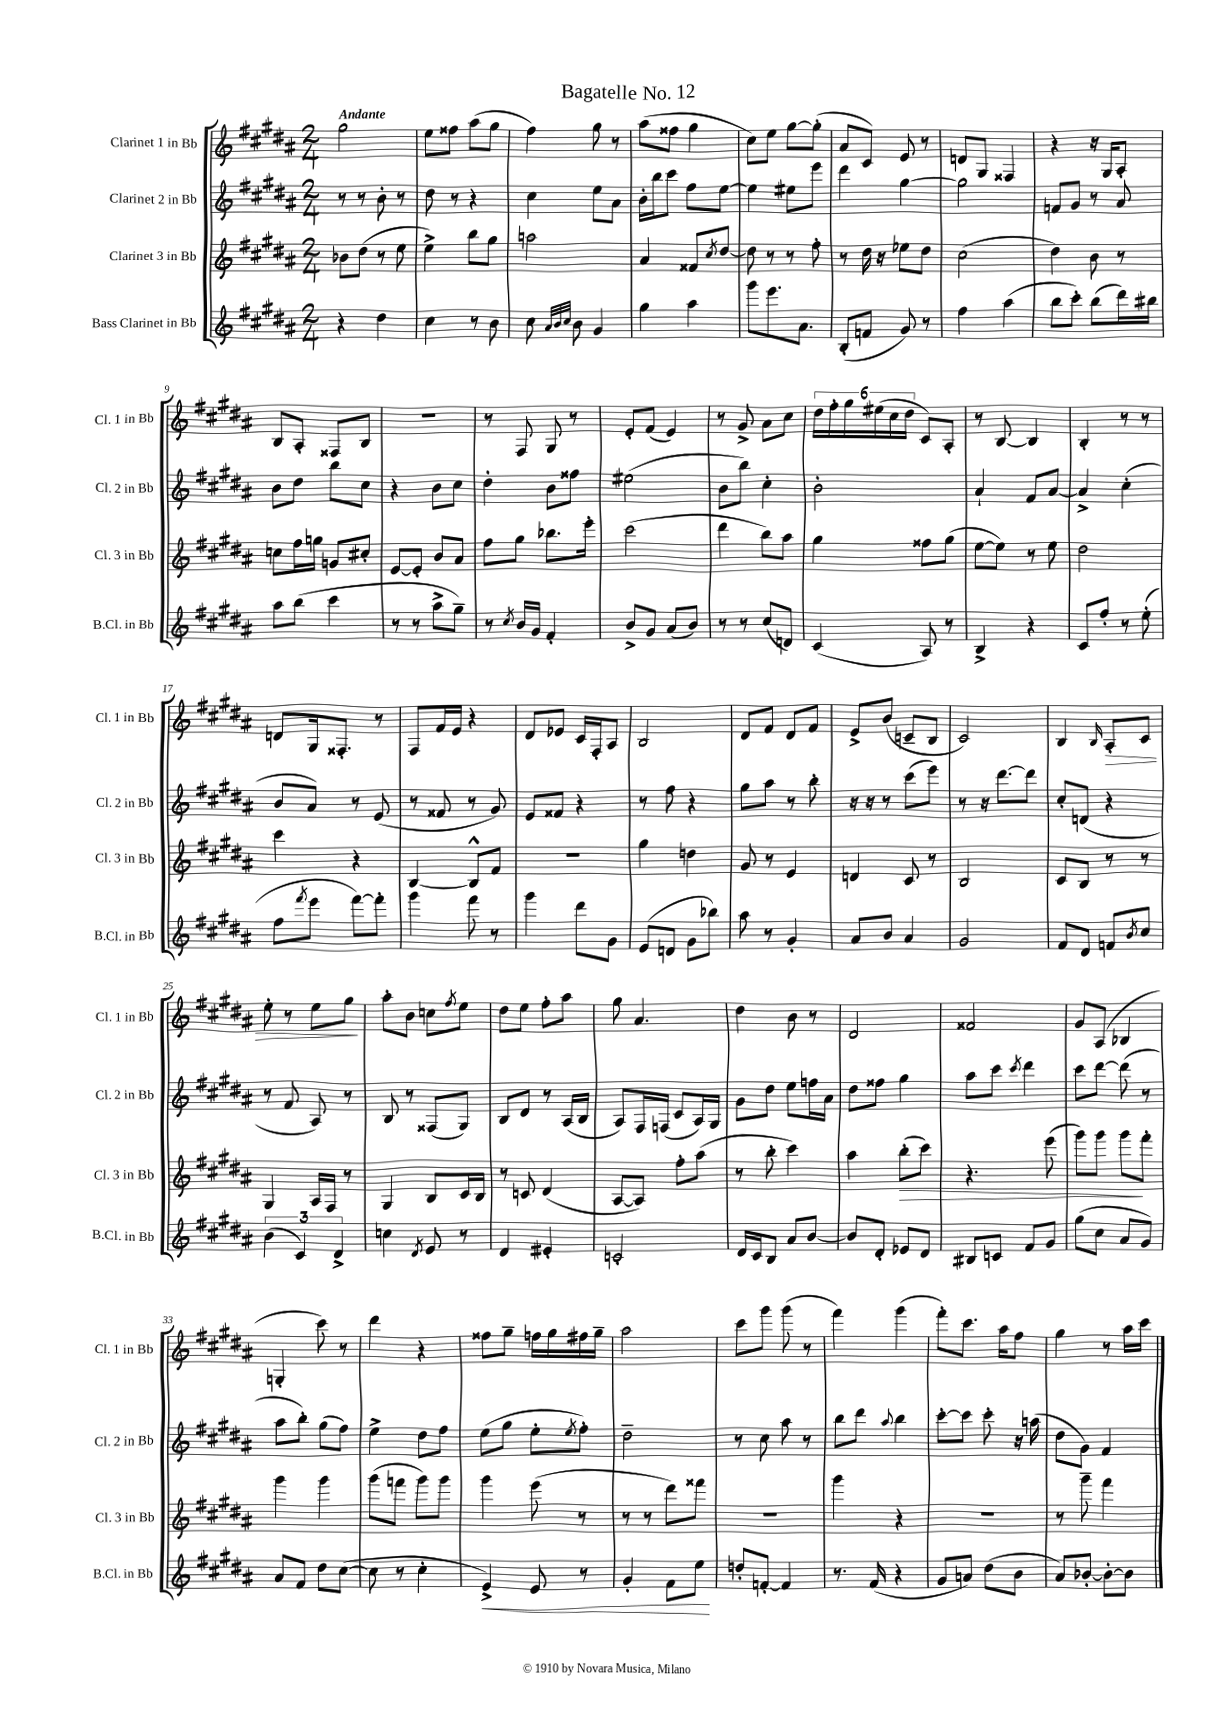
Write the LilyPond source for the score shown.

\header { title = "Bagatelle No. 12" }
<<
\new StaffGroup <<
\new Staff = "s0" \with { instrumentName = "Clarinet 1 in Bb" shortInstrumentName = "Cl. 1 in Bb" } {
    \clef treble \key b \major \numericTimeSignature \time 2/4 \tempo "Andante"
    gis''2 |
    e''8 fisis''8 ais''8( gis''8 |
    fis''4) gis''8 r8 |
    ais''8( fisis''8 gis''4 |
    cis''8) e''8 gis''8~ gis''8-.( |
    ais'8 cis'8) e'8 r8 |
    d'8 gis8 fisis4 |
    r4 r16 gis16 ais8-. |
    b8 ais8-. fisis8 b8 |
    R2 |
    r8 fis8 gis8 r8 |
    e'8-. fis'8( e'4) |
    r8 gis'8-> ais'8 cis''8 |
    \tuplet 6/4 { dis''16 fis''16-. gis''16 eis''16( cis''16 dis''16 } cis'8) ais8-. |
    r8 b8~ b4 |
    b4-. r8 r8 |
    d'8 gis16 fisis8.-. r8 |
    fis8 fis'16 e'16 r4 |
    dis'8 ees'8 cis'16 fis16-. ais8 |
    b2 |
    dis'8 fis'8 dis'8 fis'8 |
    e'8-> b'8( c'8-- b8 |
    cis'2) |
    b4 \grace { b16 } ais8-.\> cis'8 |
    e''8-. r8 e''8 gis''8\! |
    ais''8-. b'8 c''8 \acciaccatura { fis''8 } e''8 |
    dis''8 e''8 fis''8-. ais''8 |
    gis''8 ais'4. |
    dis''4 b'8 r8 |
    dis'2 |
    fisis'2 |
    gis'8 ais8( bes4 |
    g4-. cis'''8) r8 |
    dis'''4 r4 |
    fisis''8 gis''8-- f''16 gis''16 fis''16 gis''16-- |
    ais''2 |
    cis'''8 gis'''8 gis'''8( r8 |
    fis'''4) gis'''4( |
    fis'''8-.) cis'''8. ais''16 fis''8 |
    gis''4 r8 ais''16 cis'''16 \bar "|." |
}
\new Staff = "s1" \with { instrumentName = "Clarinet 2 in Bb" shortInstrumentName = "Cl. 2 in Bb" } {
    \clef treble \key b \major \numericTimeSignature \time 2/4
    r8 r8 b'8-. r8 |
    dis''8 r8 r4 |
    cis''4 e''8 ais'8 |
    b'16-. b''16 cis'''8 fis''8 e''8~ |
    e''4 eis''8 e'''8 |
    dis'''4 gis''4~ |
    gis''2 |
    f'8 gis'8 r8 ais'8 |
    b'8 dis''8 b''8 cis''8 |
    r4 b'8 cis''8 |
    dis''4-. b'8 fisis''8 |
    eis''2( |
    b'8 b''8) cis''4-. |
    b'2-. |
    ais'4-! fis'8 ais'8~ |
    ais'4-> cis''4-.( |
    b'8 ais'8) r8 e'8( |
    r8 fisis'8 r8 gis'8) |
    e'8 fisis'8 r4 |
    r8 fis''8 r4 |
    gis''8 ais''8 r8 b''8-. |
    r16 r16 r8 cis'''8( e'''8) |
    r8 r16 dis'''8.~ dis'''8 |
    cis''8-. d'8( r4 |
    r8 fis'8 ais8) r8 |
    b8 r8 fisis8( gis8) |
    b8 dis'8 r8 ais16( b16 |
    ais8) fis16 f16( cis'8 ais16) gis16 |
    gis'8 dis''8 e''8 f''16 ais'16 |
    dis''8 fisis''8 gis''4 |
    ais''8 cis'''8 \acciaccatura { cis'''8 } dis'''4 |
    cis'''8 dis'''8~ dis'''8( r8 |
    ais''8 b''8-.) gis''8( fis''8) |
    e''4-> dis''8 fis''8 |
    e''8( gis''8 e''8-. \acciaccatura { e''8 } fis''8-.) |
    dis''2-- |
    r8 cis''8 ais''8 r8 |
    b''8 dis'''8 \appoggiatura { ais''8 } b''4 |
    cis'''8~-. cis'''8 cis'''8-. r16 a''16( |
    dis''8 gis'8) fis'4 \bar "|." |
}
\new Staff = "s2" \with { instrumentName = "Clarinet 3 in Bb" shortInstrumentName = "Cl. 3 in Bb" } {
    \clef treble \key b \major \numericTimeSignature \time 2/4
    bes'8 dis''8( r8 e''8 |
    e''4->) b''8 gis''8 |
    a''2 |
    ais'4 fisis'8 \acciaccatura { cis''8 } dis''8~ |
    dis''8 r8 r8 fis''8-. |
    r8 dis''16 r16 ees''8 dis''8 |
    cis''2( |
    dis''4) b'8 r8 |
    c''8 fis''16 g''16 g'8 cis''8-. |
    e'8~ e'8-. b'8 ais'8 |
    fis''8 gis''8 bes''8. e'''16-. |
    cis'''2( |
    dis'''4 b''8) ais''8 |
    gis''4 fisis''8 gis''8( |
    e''8~ e''8) r8 e''8 |
    dis''2 |
    cis'''4 r4 |
    b4~ b8-^ fis'8 |
    R2 |
    gis''4 d''4 |
    gis'8 r8 e'4 |
    d'4 cis'8 r8 |
    b2 |
    cis'8 b8 r8 r8 |
    gis4 ais16 fis16 r8 |
    gis4 b8 cis'16 b16 |
    r8 c'8 dis'4( |
    ais8~ ais8) fis''8-. ais''8( |
    r8 b''8-. cis'''4) |
    ais''4 b''8-.\>( cis'''8) |
    r4. e'''8( |
    gis'''8) gis'''8 gis'''8\! fis'''8-. |
    gis'''4 gis'''4 |
    gis'''8( f'''8 gis'''8) gis'''8 |
    gis'''4 e'''8( r8 |
    r8 r8 dis'''8) fisis'''8 |
    R2 |
    gis'''4 r4 |
    R2 |
    r8 gis'''8-- fis'''4 \bar "|." |
}
\new Staff = "s3" \with { instrumentName = "Bass Clarinet in Bb" shortInstrumentName = "B.Cl. in Bb" } {
    \clef treble \key b \major \numericTimeSignature \time 2/4
    r4 dis''4 |
    cis''4 r8 b'8 |
    cis''8 \grace { ais'32 b'32 cis''32 } b'8 gis'4 |
    gis''4 ais''4 |
    gis'''8 e'''8. ais'8. |
    b8-.( f'8 gis'8) r8 |
    fis''4 ais''4( |
    b''8 cis'''8-.) b''8( dis'''16) bis''16 |
    ais''8 b''8( cis'''4 |
    r8 r8 ais''8-> gis''8--) |
    r8 \acciaccatura { cis''8 } b'16 gis'16 fis'4-. |
    b'8-> gis'8 ais'8( b'8) |
    r8 r8 cis''8( d'8) |
    cis'4( ais8) r8 |
    b4-> r4 |
    cis'8 fis''8-. r8 e''8-.( |
    fis''8 \acciaccatura { fis'''8 } e'''8 fis'''8~) fis'''8-. |
    gis'''4 fis'''8 r8 |
    gis'''4 dis'''8 gis'8 |
    e'8( d'8 gis'8 bes''8) |
    ais''8 r8 gis'4-. |
    ais'8 b'8 ais'4 |
    gis'2 |
    fis'8 dis'8 f'8 \acciaccatura { b'8 } cis''8 |
    \tuplet 3/2 { b'4( cis'4) dis'4-> } |
    c''4 \acciaccatura { dis'8 } e'8 r8 |
    dis'4 eis'4-. |
    c'2-. |
    dis'16 cis'16 b8 ais'8 b'8~ |
    b'8 dis'8-. ees'8 dis'8 |
    bis8 c'8 fis'8 gis'8 |
    gis''8( cis''8 ais'8 gis'8) |
    ais'8 fis'8 dis''8 cis''8~( |
    cis''8 r8 cis''4-. |
    e'4->\<) e'8 r8 |
    gis'4-. fis'8 e''8\! |
    d''8-. f'8~-. f'4 |
    r8. fis'16( r4 |
    gis'8 a'8) dis''8( b'8 |
    ais'8) bes'8~-. bes'8~-. bes'8 \bar "|." |
}
>>
>>
